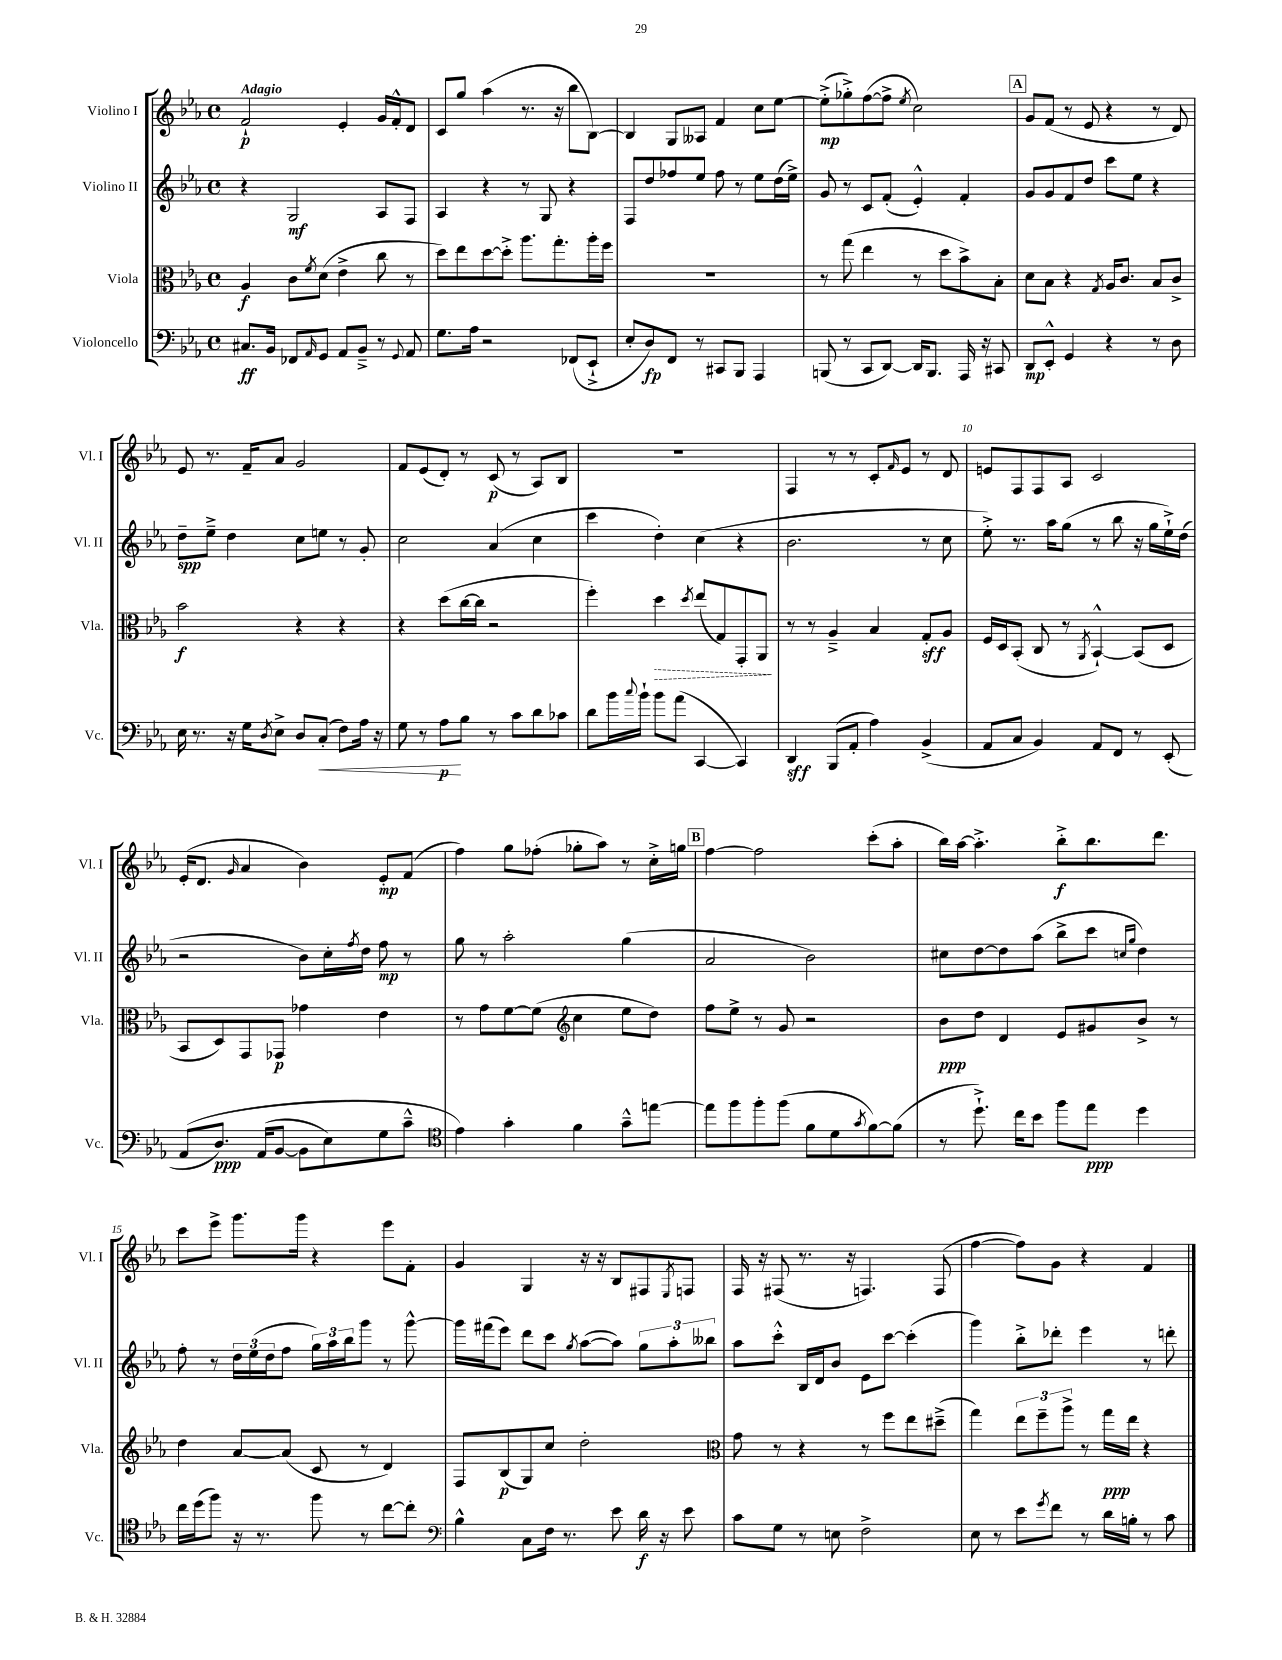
<<
\new StaffGroup <<
\new Staff = "s0" \with { instrumentName = "Violino I" shortInstrumentName = "Vl. I" } {
    \clef treble \key ees \major \defaultTimeSignature \time 4/4 \tempo "Adagio"
    f'2-!\p ees'4-. g'16 f'16-.-^ d'8 |
    c'8 g''8 aes''4( r8. r16 bes''8 bes8~) |
    bes4 g8 aeses8 f'4 c''8 ees''8~ |
    ees''8-.->\mp( ges''8-.->) f''8~( f''8-> \acciaccatura { ees''8 } c''2) |
    \mark \markup { \box "A" } g'8 f'8( r8 ees'8 r4 r8 d'8) |
    ees'8 r8. f'16-- aes'8 g'2 |
    f'8 ees'8( d'8-.) r8 c'8\p( r8 aes8) bes8 |
    R1 |
    f4 r8 r8 c'8-. \grace { f'16 } ees'8 r8 d'8 |
    e'8 f8 f8 aes8 c'2 |
    ees'16-.( d'8. \grace { g'16 } aes'4 bes'4) ees'8-.\mp f'8( |
    f''4) g''8 fes''8-.( ges''8-. aes''8) r8 c''16-.-> g''16 |
    \mark \markup { \box "B" } f''4~ f''2 c'''8-.( aes''8-. |
    bes''16) aes''16~ aes''4.-.-> bes''8-.->\f bes''8. d'''8. |
    c'''8 ees'''8-> g'''8. g'''16 r4 ees'''8 f'8-. |
    g'4 g4 r16 r16 bes8 fis8 \acciaccatura { ees8 } f8 |
    f16 r16 fis8( r8. r16 f4.) f8( |
    f''4~ f''8) g'8 r4 f'4 \bar "|." |
}
\new Staff = "s1" \with { instrumentName = "Violino II" shortInstrumentName = "Vl. II" } {
    \clef treble \key ees \major \defaultTimeSignature \time 4/4
    r4 g2\mf aes8 f8 |
    aes4 r4 r8 g8 r4 |
    f8 d''8 fes''8 ees''8 fes''8 r8 ees''8 d''16( ees''16->) |
    g'8 r8 c'8 f'8-.( ees'4-.-^) f'4-. |
    \mark \markup { \box "A" } g'8 g'8 f'8 d''8 c'''8 ees''8 r4 |
    d''8--\spp ees''8---> d''4 c''8 e''8 r8 g'8-. |
    c''2 aes'4( c''4 |
    c'''4 d''4-.) c''4( r4 |
    bes'2. r8 c''8 |
    ees''8-.->) r8. aes''16 g''8( r8 bes''8 r16 g''16 ees''16-!->) d''16( |
    r2 bes'8) c''16-. \acciaccatura { f''8 } d''16 f''8\mp r8 |
    g''8 r8 aes''2-. g''4( |
    \mark \markup { \box "B" } aes'2 bes'2) |
    cis''8 d''8~ d''8 aes''8( bes''8-> c'''8 \grace { c''16 g''16 } d''4) |
    f''8-. r8 \tuplet 3/2 { d''16 ees''16( d''16 } f''8 \tuplet 3/2 { g''16) aes''16 bes''16 } g'''8 r8 g'''8~-^ |
    g'''16 fis'''16( ees'''8) d'''8 c'''8 \acciaccatura { g''8 } aes''8~( aes''8) \tuplet 3/2 { g''8 aes''8-. beses''8 } |
    aes''8 c'''8-.-^ bes16 d'16 bes'8 ees'8 c'''8~ c'''4-.( |
    g'''4) bes''8-.-> des'''8-. ees'''4 r8 d'''8-. \bar "|." |
}
\new Staff = "s2" \with { instrumentName = "Viola" shortInstrumentName = "Vla." } {
    \clef alto \key ees \major \defaultTimeSignature \time 4/4
    aes4\f c'8 \acciaccatura { f'8 } d'8( ees'4-> c''8 r8 |
    d''8) ees''8 d''8~ d''8-.-> aes''8. g''8.-. aes''16-. f''16 |
    R1 |
    r8 g''8( ees''4 r8 d''8 bes'8->) bes8-. |
    \mark \markup { \box "A" } d'8 bes8 r4 \acciaccatura { g8 } aes16 c'8. bes8 c'8-> |
    bes'2\f r4 r4 |
    r4 d''8( c''16~ c''16 r2 |
    f''4-.) \once \override Hairpin.style = #'dashed-line d''4\> \acciaccatura { d''8 } ees''8( g8) g,8-. aes,8\! |
    r8 r8 aes4---> bes4 g8-.\sff aes8 |
    f16 d16 bes,8-.( c8 r8 \acciaccatura { aes,8 } bes,4~-!-^) bes,8( d8 |
    bes,8 d8) g,8 ges,8\p ges'4 ees'4 |
    r8 g'8 f'8~ f'8( \clef treble c''4 ees''8 d''8) |
    \mark \markup { \box "B" } f''8 ees''8-> r8 g'8 r2 |
    bes'8\ppp d''8 d'4 ees'8 gis'8 bes'8-> r8 |
    d''4 aes'8~ aes'8( c'8 r8 d'4) |
    f8 bes8\p( g8) c''8 d''2-. |
    \clef alto g'8 r8 r4 r8 f''8 ees''8 dis''8--->( |
    g''4) \tuplet 3/2 { ees''8 f''8-- aes''8-> } r8 g''16\ppp ees''16 r4 \bar "|." |
}
\new Staff = "s3" \with { instrumentName = "Violoncello" shortInstrumentName = "Vc." } {
    \clef bass \key ees \major \defaultTimeSignature \time 4/4
    cis8.\ff bes,16 fes,8 \grace { aes,16 } g,8 aes,8 bes,8---> r8 \appoggiatura { g,8 } aes,8 |
    g8. aes16 r2 fes,8( ees,8-!-> |
    ees8-. d8\fp) f,8 r8 cis,8 bes,,8 aes,,4 |
    b,,8( r8 c,8 d,8~) d,16 b,,8. aes,,16 r16 cis,8 |
    \mark \markup { \box "A" } d,8\mp ees,8-.-^ g,4 r4 r8 d8 |
    ees16 r8. r16 g16 \acciaccatura { d8 } ees8-> d8 c8-.\<( f8) aes16 r16 |
    g8 r8 aes8\p\! bes8 r8 c'8 d'8 ces'8 |
    d'8 bes'16 \appoggiatura { c''8 } bes'16-! bes'8 aes'8( c,4~ c,4) |
    d,4\sff bes,,8( aes,8-. aes4) bes,4->( |
    aes,8 c8 bes,4) aes,8 f,8 r8 ees,8-.( |
    aes,8\( d8.\ppp) aes,16( bes,8~ bes,8 ees8) g8 c'8---^ |
    \clef tenor ees'4\) g'4-. f'4 g'8---^ e''8~ |
    \mark \markup { \box "B" } e''8 f''8 f''8-. f''8( f'8 d'8 \acciaccatura { g'8 } f'8~) f'8( |
    r8 d''8.-!->) c''16 bes'8 f''8 ees''8\ppp d''4 |
    c''16 d''16( f''8) r16 r8. f''8 r8 c''8~ c''8-. |
    \clef bass bes4-^ c8 f16 r8. ees'8 d'16\f r16 ees'8 |
    c'8 g8 r8 e8 f2-> |
    ees8 r8 ees'8 \acciaccatura { g'8 } f'8 r8 d'16 b16-. r8 c'8 \bar "|." |
}
>>
>>
\layout { \context { \Score \override BarNumber.break-visibility = ##(#f #t #t) barNumberVisibility = #(every-nth-bar-number-visible 5) } }
